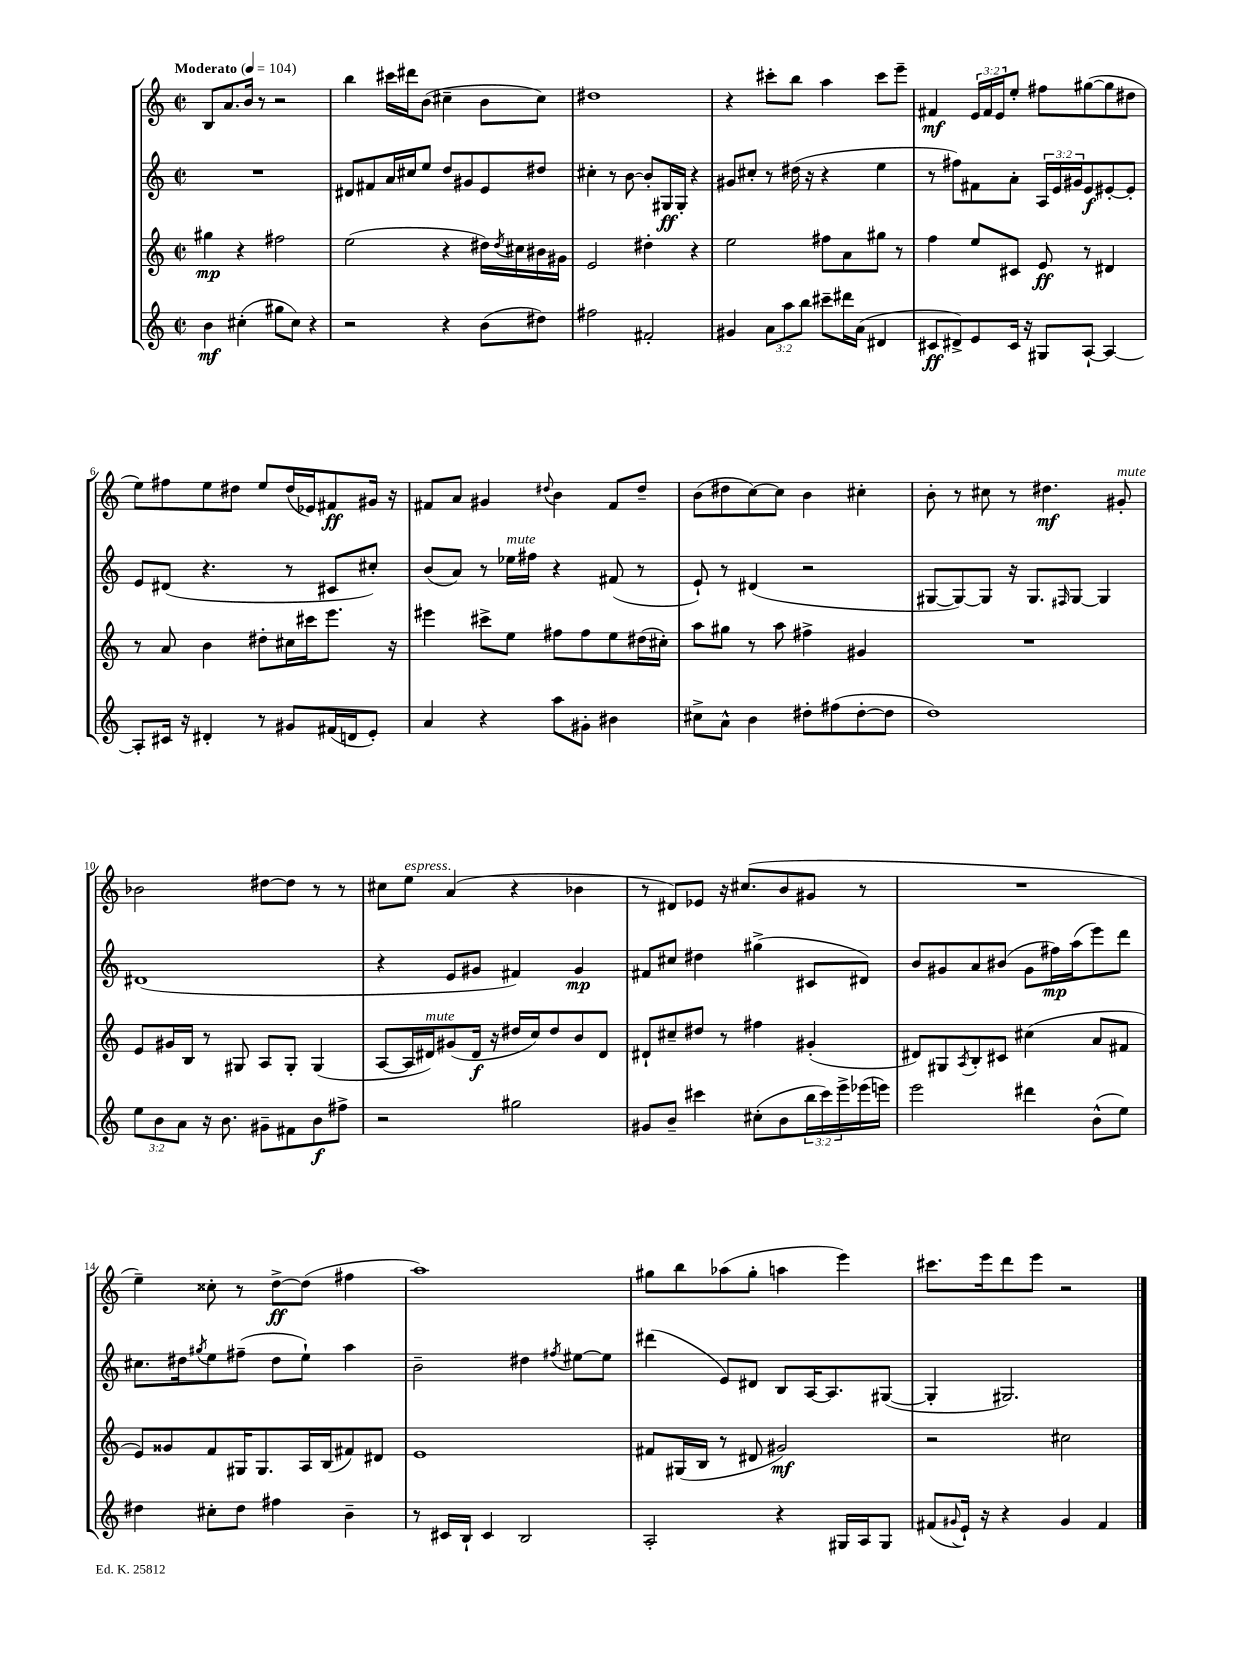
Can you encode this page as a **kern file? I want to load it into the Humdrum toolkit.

**kern	**dynam	**kern	**dynam	**kern	**dynam	**kern	**dynam
*part4	*part4	*part3	*part3	*part2	*part2	*part1	*part1
*staff4	*staff4	*staff3	*staff3	*staff2	*staff2	*staff1	*staff1
*clefG2	*	*clefG2	*	*clefG2	*	*clefG2	*
*k[]	*	*k[]	*	*k[]	*	*k[]	*
*M2/2	*	*M2/2	*	*M2/2	*	*M2/2	*
*met(c|)	*	*met(c|)	*	*met(c|)	*	*met(c|)	*
*MM104	*	*MM104	*	*MM104	*	*MM104	*
=1	=1	=1	=1	=1	=1	=1	=1
!	!	!	!	!	!	!LO:TX:a:B:t=Moderato	!
4b\	mf	4gg#X\	mp	1r	.	8B/L	.
.	.	.	.	.	.	8.a/	.
(4cc#X'\	.	4r	.	.	.	.	.
.	.	.	.	.	.	16b/Jk	.
.	.	.	.	.	.	8r	.
8gg#X\L	.	2ff#X\	.	.	.	2r	.
8cc#\J)	.	.	.	.	.	.	.
4r	.	.	.	.	.	.	.
=2	=2	=2	=2	=2	=2	=2	=2
2r	.	(2ee\	.	8d#X/L	.	4bb\	.
.	.	.	.	8f#X/	.	.	.
.	.	.	.	16a/L	.	16ccc#X\LL	.
.	.	.	.	16cc#X/J	.	16ddd#X\J	.
.	.	.	.	8ee/J	.	(8b\J	.
4r	.	4r	.	8dd/L	.	4cc#X~\	.
.	.	.	.	8g#X/	.	.	.
(8b\L	.	16dd#X\LL)	.	8e/	.	8b\L	.
.	.	8qdd#/	.	.	.	.	.
.	.	16cc#X\	.	.	.	.	.
8dd#X\J)	.	16b#X\	.	8dd#X/J	.	8cc#\J)	.
.	.	16g#X\JJ	.	.	.	.	.
=3	=3	=3	=3	=3	=3	=3	=3
2ff#X\	.	2e/	.	4cc#X'\	.	1dd#X	.
.	.	.	.	8r	.	.	.
.	.	.	.	[8b\	.	.	.
2f#X'/	.	4dd#X'\	.	8b'/L]	.	.	.
.	.	.	.	16G#X/L	ff	.	.
.	.	.	.	16G#'/JJ	.	.	.
.	.	4r	.	4r	.	.	.
=4	=4	=4	=4	=4	=4	=4	=4
4g#X/	.	2ee\	.	8g#X/L	.	4r	.
.	.	.	.	8cc#X'/J	.	.	.
12a\L	.	.	.	8r	.	8ccc#X'\L	.
12aa\	.	.	.	.	.	.	.
.	.	.	.	(16dd#X\	.	8bb\J	.
12bb\J	.	.	.	.	.	.	.
.	.	.	.	16r	.	.	.
8ccc#X~\L	.	8ff#X\L	.	4r	.	4aa\	.
16ddd#X\L	.	8a\	.	.	.	.	.
(16a\JJ	.	.	.	.	.	.	.
4d#X/	.	8gg#X\J	.	4ee\	.	8ccc#\L	.
.	.	8r	.	.	.	8eee~\J	.
=5	=5	=5	=5	=5	=5	=5	=5
8c#X/L	ff	4ff\	.	8r	.	4f#X/	mf
8d#X^/)	.	.	.	8ff#X\L)	.	.	.
8e/	.	8ee/L	.	8f#X\	.	24e/LL	.
.	.	.	.	.	.	24f#/	.
.	.	.	.	.	.	24e/J	.
16c#/Jk	.	8c#X/J	.	8a'\J	.	8ee'/J	.
16r	.	.	.	.	.	.	.
8G#X/L	.	8e/	ff	24A/LL	.	8ff#X\L	.
.	.	.	.	24e/	.	.	.
.	.	.	.	24g#X/J	.	.	.
[8A`/J	.	8r	.	8e/	f	([8gg#X\	.
4A/_	.	4d#X/	.	[8e#X'/	.	8gg#\]	.
.	.	.	.	8e#'/J]	.	8dd#X\J	.
!!LO:LB:g=z
=6	=6	=6	=6	=6	=6	=6	=6
8A'/L]	.	8r	.	8e/L	.	8ee\L)	.
16c#X/Jk	.	8a/	.	(8d#X/J	.	8ff#X\	.
16r	.	.	.	.	.	.	.
4d#X'/	.	4b\	.	4.r	.	8ee\	.
.	.	.	.	.	.	8dd#X\J	.
8r	.	8dd#X'\L	.	.	.	8ee/L	.
8g#X/L	.	16cc#X\L	.	8r	.	(16dd#/L	.
.	.	16ccc#X\J	.	.	.	16e-X/J)	.
(16f#X/L	.	8.eee\J	.	8c#X/L	.	8f#X/	ff
16dn/J	.	.	.	.	.	.	.
8e'/J)	.	.	.	8cc#X'/J)	.	16g#X/Jk	.
.	.	16r	.	.	.	16r	.
=7	=7	=7	=7	=7	=7	=7	=7
4a/	.	4eee#X\	.	(8b/L	.	8f#X/L	.
.	.	.	.	8a/J)	.	8a/J	.
4r	.	8ccc#X^\L	.	8r	.	4g#X/	.
!	!	!	!	!LO:TX:a:i:t=mute	!	!	!
.	.	8ee\J	.	16ee-X\LL	.	.	.
.	.	.	.	16ff#X\JJ	.	.	.
.	.	.	.	.	.	8qqdd#X/	.
8aa\L	.	8ff#X\L	.	4r	.	4b\	.
8g#X'\J	.	8ff#\	.	.	.	.	.
4b#X\	.	8ee\	.	(8f#X/	.	8f#/L	.
.	.	(16dd#X\L	.	8r	.	8dd#~/J	.
.	.	16cc#X'\JJ)	.	.	.	.	.
=8	=8	=8	=8	=8	=8	=8	=8
8cc#X^\L	.	8aa\L	.	8e`/)	.	(8b\L	.
8a^^\J	.	8gg#X\J	.	8r	.	8dd#X\	.
4b\	.	8r	.	(4d#X/	.	[8cc\)	.
.	.	8aa\	.	.	.	8cc\J]	.
8dd#X'\L	.	4ff#X^\	.	2r	.	4b\	.
(8ff#X\	.	.	.	.	.	.	.
[8dd#'\	.	4g#X/	.	.	.	4cc#X'\	.
8dd#\J]	.	.	.	.	.	.	.
=9	=9	=9	=9	=9	=9	=9	=9
1dd)	.	1r	.	[8G#X/L	.	8b'\	.
.	.	.	.	8G#/_)	.	8r	.
.	.	.	.	8G#/J]	.	8cc#X\	.
.	.	.	.	16r	.	8r	.
.	.	.	.	8.G#/L	.	.	.
.	.	.	.	.	.	4.dd#X\	mf
.	.	.	.	16qqF#X/	.	.	.
.	.	.	.	[8G#/J	.	.	.
.	.	.	.	4G#/]	.	.	.
!	!	!	!	!	!	!LO:TX:a:i:t=mute	!
.	.	.	.	.	.	8g#X'/	.
!!LO:LB:g=z
=10	=10	=10	=10	=10	=10	=10	=10
12ee\L	.	8e/L	.	(1d#X	.	2b-X\	.
12b\	.	.	.	.	.	.	.
.	.	16g#X/L	.	.	.	.	.
12a\J	.	.	.	.	.	.	.
.	.	16B/JJ	.	.	.	.	.
16r	.	8r	.	.	.	.	.
8.b\	.	.	.	.	.	.	.
.	.	8G#X/	.	.	.	.	.
8g#X~\L	.	8A/L	.	.	.	[8dd#X\L	.
8f#X\	.	8G#'/J	.	.	.	8dd#\J]	.
8b\	f	(4G#/	.	.	.	8r	.
8ff#X^\J	.	.	.	.	.	8r	.
=11	=11	=11	=11	=11	=11	=11	=11
2r	.	[8A/L	.	4r	.	8cc#X\L	.
!	!	!	!	!	!	!LO:TX:a:i:t=espress.	!
.	.	16A/L]	.	.	.	8ee\J	.
!	!	!LO:TX:a:i:t=mute	!	!	!	!	!
.	.	16d#X/J)	.	.	.	.	.
.	.	(8g#X/	.	8e/L	.	(4a/	.
.	.	16d#/Jk	f	8g#X/J	.	.	.
.	.	16r	.	.	.	.	.
2gg#X\	.	16dd#X/LL	.	4f#X/)	.	4r	.
.	.	16cc/J)	.	.	.	.	.
.	.	8dd#/	.	.	.	.	.
.	.	8b/	.	4g#/	mp	4b-X\	.
.	.	8d#/J	.	.	.	.	.
=12	=12	=12	=12	=12	=12	=12	=12
8g#X/L	.	8d#X`/L	.	8f#X/L	.	8r	.
8b~/J	.	8cc#X~/	.	8cc#X/J	.	8d#X/L)	.
4ccc#X\	.	8dd#X/J	.	4dd#X\	.	8e-X/J	.
.	.	8r	.	.	.	16r	.
.	.	.	.	.	.	(8.cc#X/L	.
(8cc#X'\L	.	4ff#X\	.	(4gg#X^\	.	.	.
8b\	.	.	.	.	.	8b/	.
24bb\L	.	(4g#X'/	.	8c#X/L	.	8g#X/J	.
24ccc#\)	.	.	.	.	.	.	.
24eee^\	.	.	.	.	.	.	.
(16eee-X\	.	.	.	8d#X/J)	.	8r	.
16eeen\JJ)	.	.	.	.	.	.	.
=13	=13	=13	=13	=13	=13	=13	=13
2eee\	.	8d#X/L)	.	8b/L	.	1r	.
.	.	8G#X/	.	8g#X/	.	.	.
.	.	8qA/	.	.	.	.	.
.	.	8B'/	.	8a/	.	.	.
.	.	8c#X/J	.	(8b#X/J	.	.	.
4ddd#X\	.	(4cc#X\	.	8g#\L	.	.	.
.	.	.	.	16ff#X\L)	mp	.	.
.	.	.	.	(16aa\J	.	.	.
(8b^^\L	.	8a/L	.	8eee\)	.	.	.
8ee\J)	.	8f#X/J	.	8ddd\J	.	.	.
!!LO:LB:g=z
=14	=14	=14	=14	=14	=14	=14	=14
4dd#X\	.	8e/L)	.	8.cc#X\L	.	4ee~\)	.
.	.	8g##X/	.	.	.	.	.
.	.	.	.	16dd#X\k	.	.	.
.	.	.	.	8qgg#X/	.	.	.
8cc#X'\L	.	8f/	.	8ee\	.	8cc##X'\	.
8dd#\J	.	16G#X/K	.	(8ff#X~\J	.	8r	.
.	.	8.G#/	.	.	.	.	.
4ff#X\	.	.	.	8dd#\L	.	[8dd^\L	ff
.	.	16A/L	.	8ee`\J)	.	(8dd\J]	.
.	.	(16B/J	.	.	.	.	.
4b~\	.	8f#X/)	.	4aa\	.	4ff#X\	.
.	.	8d#X/J	.	.	.	.	.
=15	=15	=15	=15	=15	=15	=15	=15
8r	.	1e	.	2b~\	.	1aa)	.
16c#X/LL	.	.	.	.	.	.	.
16B`/JJ	.	.	.	.	.	.	.
4c#/	.	.	.	.	.	.	.
2B/	.	.	.	4dd#X\	.	.	.
.	.	.	.	8qff#X/	.	.	.
.	.	.	.	[8ee#X\L	.	.	.
.	.	.	.	8ee#\J]	.	.	.
=16	=16	=16	=16	=16	=16	=16	=16
2A'/	.	8f#X/L	.	(4ddd#X\	.	8gg#X\L	.
.	.	(16G#X/L	.	.	.	8bb\	.
.	.	16B/JJ	.	.	.	.	.
.	.	8r	.	8e/L)	.	(8aa-X\	.
.	.	8d#X/	.	8d#X/J	.	8gg#'\J	.
4r	.	2g#X/)	mf	8B/L	.	4aan\	.
.	.	.	.	[16A/K	.	.	.
.	.	.	.	8.A/]	.	.	.
16G#X/LL	.	.	.	.	.	4eee\)	.
16A/J	.	.	.	.	.	.	.
8G#/J	.	.	.	([8G#X/J	.	.	.
=17	=17	=17	=17	=17	=17	=17	=17
(8f#X/L	.	2r	.	4G#'/]	.	8.ccc#X\L	.
8qqg#X/	.	.	.	.	.	.	.
16e`/Jk)	.	.	.	.	.	.	.
16r	.	.	.	.	.	16eee\k	.
4r	.	.	.	2.G#X/)	.	8ddd\	.
.	.	.	.	.	.	8eee\J	.
4g#/	.	2cc#X\	.	.	.	2r	.
4f#/	.	.	.	.	.	.	.
==	==	==	==	==	==	==	==
*-	*-	*-	*-	*-	*-	*-	*-
